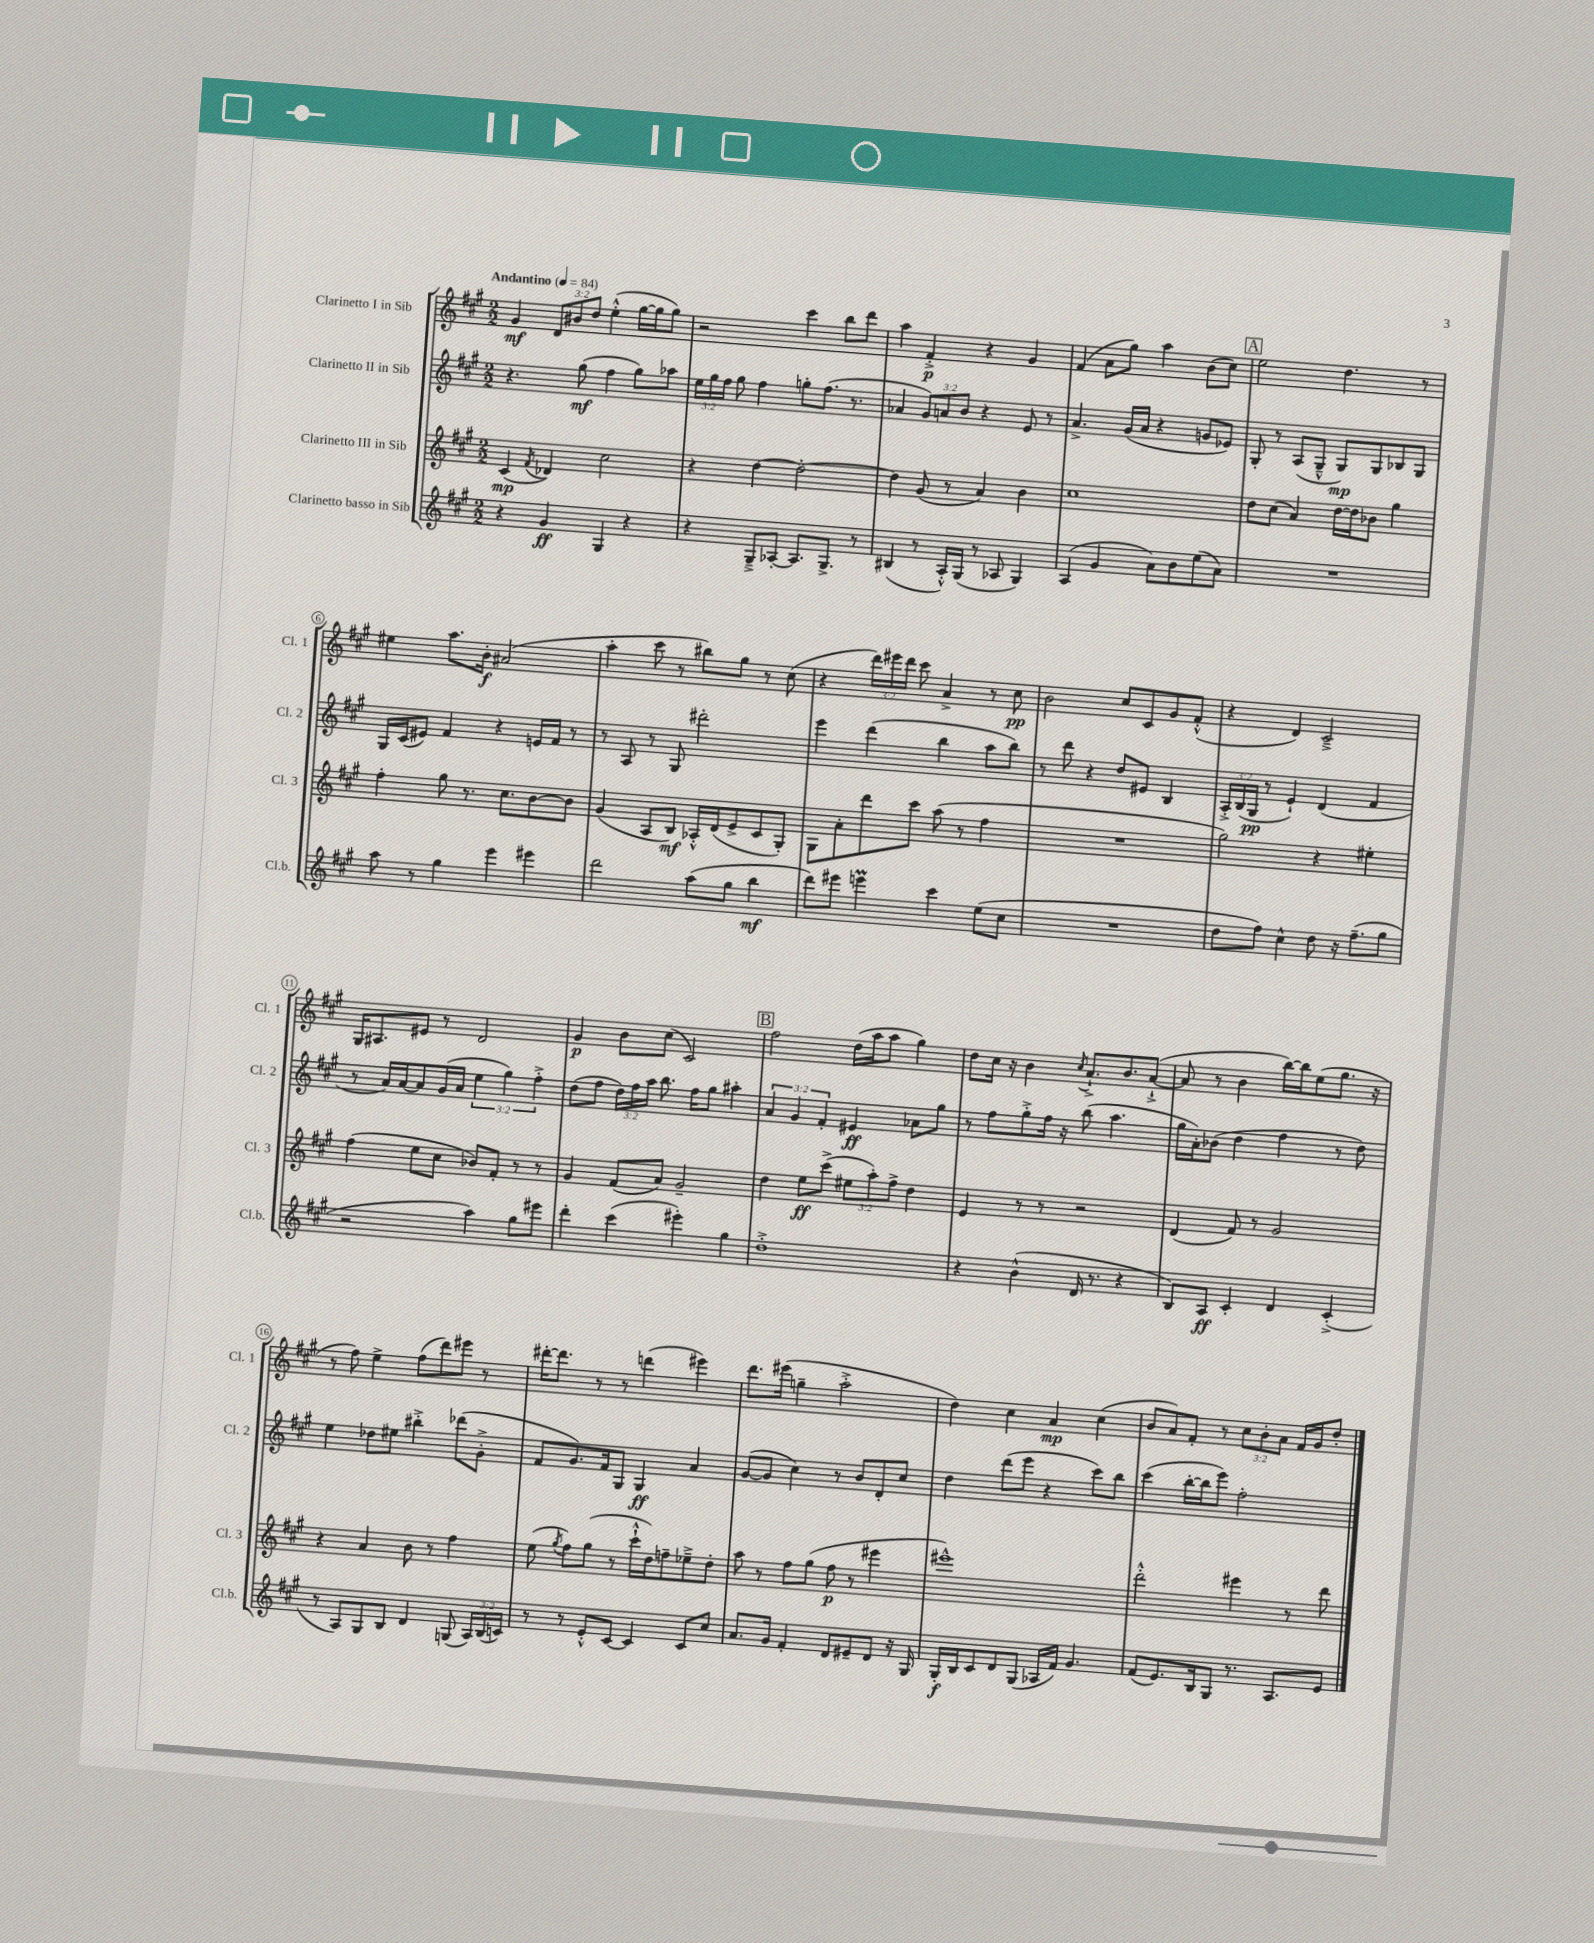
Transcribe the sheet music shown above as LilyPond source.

<<
\new StaffGroup <<
\new Staff = "s0" \with { instrumentName = "Clarinetto I in Sib" shortInstrumentName = "Cl. 1" } {
    \clef treble \key a \major \numericTimeSignature \time 2/2 \override Staff.TupletNumber.text = #tuplet-number::calc-fraction-text \tempo "Andantino" 4 = 84
    \autoBeamOff gis'4\mf \tuplet 3/2 { d'8[ bis'8 d''8] } e''4-.-^( gis''16[~ gis''16 gis''8]) |
    r2 cis'''4 b''8[ d'''8] |
    a''4 fis'4-.->\p r4 gis'4 |
    fis'4( a'8[ gis''8]) a''4 b'8[( cis''8]) |
    \mark \markup { \box "A" } e''2 d''4. r8 |
    eis''4 a''8.[ b'16]-.\f ais'2( |
    a''4-. cis'''8 r8 bis''8[) gis''8] r8 cis''8( |
    r4 \tuplet 3/2 { d'''16[) eis'''16 d'''16] } cis'''8 a'4-> r8 cis''8\pp |
    b'2 cis''8[ cis'8 gis'8 fis'8]-.-^( |
    r4 d'4) cis'2---> |
    gis16[ ais8. eis'8] r8 d'2 |
    gis'4\p b'8[ cis''8]( cis'2) |
    \mark \markup { \box "B" } fis''2 d''16[( a''16 a''8] gis''4) |
    d''8[ cis''16] r16 b'4 \acciaccatura { cis''8 } a'8.[-!-> b'8. a'8]~-!->( |
    a'8 r8 b'4 b''16[~) b''16 e''8( gis''8.] r16 |
    r8 fis''8) e''4-> fis''8[( d'''8) eis'''8] r8 |
    dis'''16[~-. dis'''8.] r8 r8 d'''4( eis'''4) |
    d'''8.[ eis'''16]( g''4-- a''2-.-> |
    d''4) cis''4 a'4\mp cis''4( |
    b'8[ a'8) fis'8]-. r8 \tuplet 3/2 { cis''8[ b'8-. a'8] } fis'16[ gis'16 d''8]-. \bar "|." |
}
\new Staff = "s1" \with { instrumentName = "Clarinetto II in Sib" shortInstrumentName = "Cl. 2" } {
    \clef treble \key a \major \numericTimeSignature \time 2/2 \override Staff.TupletNumber.text = #tuplet-number::calc-fraction-text
    \autoBeamOff r4. gis''8\mf( fis''4 gis''8[) aes''8] |
    \tuplet 3/2 { e''16[ gis''16 fis''16] } gis''8 fis''4 g''8[-. fis''8.]( r8. |
    aes'4 \tuplet 3/2 { gis'8[) a'8 b'8] } r4 e'8 r8 |
    a'4.-> gis'16[( a'16] r4 g'8[ ees'8]) |
    \mark \markup { \box "A" } gis8-. r8 a8[( gis8]---^ gis8[\mp) gis8 bes8 gis8] |
    gis16[ cis'16( eis'8]) fis'4 r4 e'16[ fis'16] r8 |
    r8 a8 r8 gis8 dis'''2-. |
    e'''4 d'''4( b''4 a''8[ b''8]) |
    r8 d'''8 r4 d''8[ eis'8] b4 |
    \tuplet 3/2 { a16[-.-> b16( gis16]\pp } r8 e'4-!) d'4( fis'4 |
    r8 a'16[) a'16~ a'8 gis'16( a'16] \tuplet 3/2 { e''4 gis''4) fis''4-.-> } |
    d''8[( fis''8] \tuplet 3/2 { d''16[) fis''16 a''16] } b''8. fis''16[ gis''8] ais''4-. |
    \mark \markup { \box "B" } \tuplet 3/2 { a'4 gis'4 fis'4-. } eis'4\ff aes'8[ gis''8] |
    r8 fis''8[ gis''8-.-> fis''16] r16 b''8( a''4. |
    gis''16[ a'16-.) bes'8]( d''4 fis''4 r8 d''8) |
    e''4 des''8[ eis''8] bis''4-.-> des'''8[( gis'8]-.-> |
    fis'8[ gis'8.) fis'16 gis8] gis4\ff a'4 |
    gis'8[~( gis'8] cis''4) r8 b'8[ d'8-. cis''8] |
    d''4 d'''8[( e'''8] r4 cis'''8[) b''8] |
    cis'''4( b''16[~-. b''16 e'''8]) fis''2-. \bar "|." |
}
\new Staff = "s2" \with { instrumentName = "Clarinetto III in Sib" shortInstrumentName = "Cl. 3" } {
    \clef treble \key a \major \numericTimeSignature \time 2/2 \override Staff.TupletNumber.text = #tuplet-number::calc-fraction-text
    \autoBeamOff cis'4\mp( \acciaccatura { fis'8 } des'4) cis''2 |
    r4 d''4~ d''2~-. |
    d''4 gis'8( r8 a'4) b'4 |
    cis''1 |
    \mark \markup { \box "A" } d''8[ cis''8]( a'4) d''16[~ d''16 bes'8] gis''4 |
    fis''4-. gis''8 r8. cis''8.[ b'8~ b'8] |
    gis'4( a8[ b8]\mf) aes16[-.-^ d'16( e'8-> cis'8 gis8]-.) |
    gis8[ a'8-. d'''8 cis'''8] a''8( r8 fis''4 |
    R1 |
    gis''2) r4 eis''4-. |
    fis''4( e''8[ cis''8] bes'8[) fis'8]-. r8 r8 |
    gis'4 fis'8[( a'8]) gis'2-- |
    \mark \markup { \box "B" } d''4 e''8[\ff cis'''8]->( \tuplet 3/2 { eis''8[ a''8-.) fis''8]-> } d''4 |
    e'4 r8 r8 r2 |
    d'4( fis'8) r8 gis'2 |
    r4 a'4 b'8 r8 fis''4 |
    e''8( \acciaccatura { gis''8 } fis''8[) gis''8]( r8 cis'''16[-!-^ d''16) f''8-- ees''8---> d''8]-. |
    a''8 r8 fis''8[ gis''8]( fis''8\p r8 eis'''4 |
    eis'''1-^) |
    d'''2-.-^ eis'''4 r8 d'''8 \bar "|." |
}
\new Staff = "s3" \with { instrumentName = "Clarinetto basso in Sib" shortInstrumentName = "Cl.b." } {
    \clef treble \key a \major \numericTimeSignature \time 2/2 \override Staff.TupletNumber.text = #tuplet-number::calc-fraction-text
    \autoBeamOff r4 gis'4\ff gis4 r4 |
    r4 gis8[---> aes8]~-. aes8.[ gis8.]-> r8 |
    bis4( r8 a16[-.-^) gis16]( r8 aes8 gis4) |
    a4( gis'4 a'8[) b'8 e''8( a'8]) |
    \mark \markup { \box "A" } R1 |
    a''8 r8 gis''4 e'''4 eis'''4 |
    d'''2 a''8[( gis''8] b''4\mf |
    d'''8[) eis'''8] e'''4\prall cis'''4 e''8[( cis''8] |
    R1 |
    d''8[ fis''8]) cis''4-^ d''8 r16 fis''8.[--( gis''8] |
    r2 a''4) gis''8[ eis'''8] |
    d'''4-. cis'''4( eis'''4-.) gis''4 |
    \mark \markup { \box "B" } d''1-.-> |
    r4 b'4-^( d'16 r8. r4 |
    b8[) a8]\ff cis'4-. d'4 cis'4-.->( |
    r8 a8[) gis8 b8] d'4 g8( \tuplet 3/2 { a16[) b16( c'16]) } |
    r8 r8 e'8[-.-^ cis'8]~ cis'4 cis'8[ cis''8] |
    a'8.[ gis'16] fis'4-. d'8[ eis'8-- d'8] r16 gis16 |
    gis16[-.\f b16 cis'8 d'8 gis8]( aes16[ fis'16]) gis'4. |
    fis'8[( e'8.) b16 gis8] r8. a8.[ e'8] \bar "|." |
}
>>
>>
\layout { \context { \Score \override BarNumber.stencil = #(make-stencil-circler 0.1 0.3 ly:text-interface::print) } }
